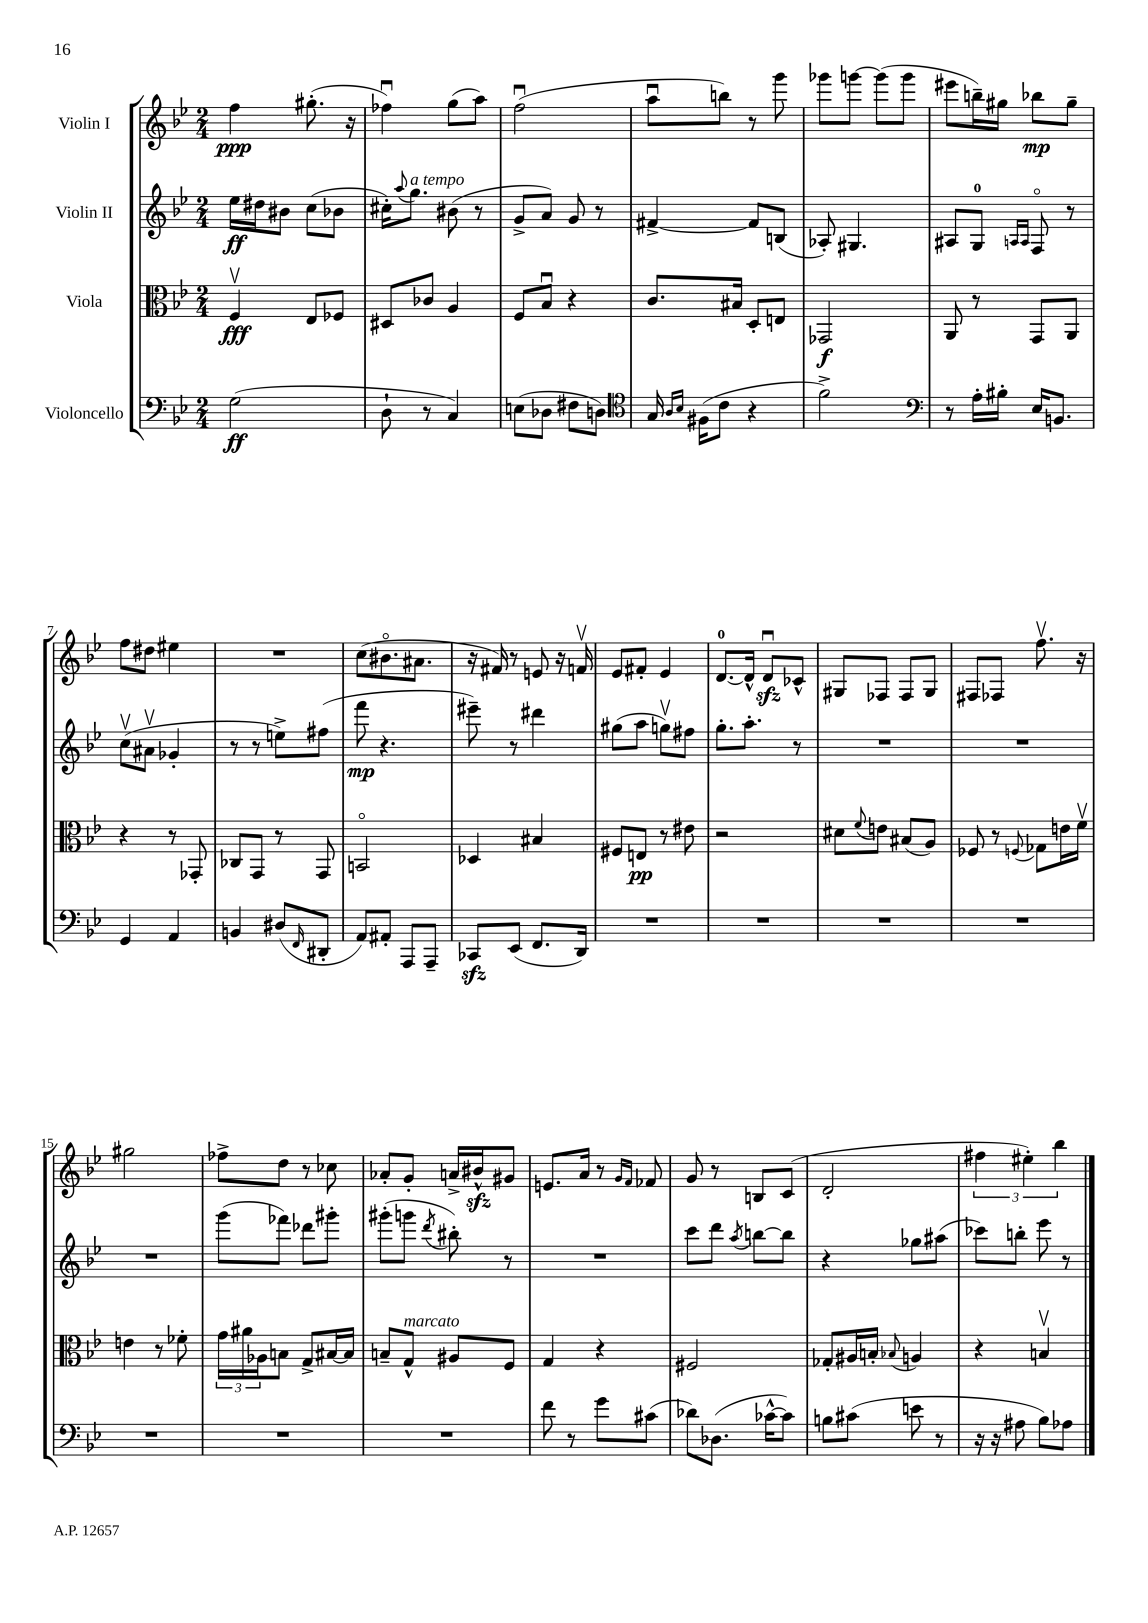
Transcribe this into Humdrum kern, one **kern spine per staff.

**kern	**kern	**kern	**kern
*staff4	*staff3	*staff2	*staff1
*clefF4	*clefC3	*clefG2	*clefG2
*k[b-e-]	*k[b-e-]	*k[b-e-]	*k[b-e-]
*M2/4	*M2/4	*M2/4	*M2/4
(2G	4Fv	16ee-	4ff
.	.	16dd#	.
.	.	8b#	.
.	8E-	(8cc	(8.gg#'
.	8F-	8b-	.
.	.	.	16r
=	=	=	=
8D`	8D#	16cc#')	4ff-u)
.	.	8qqaa	.
.	.	8.gg	.
8r	8c-	.	.
4C)	4A	(8b#	(8gg
.	.	8r	8aa)
=	=	=	=
(8E	8F	8g^	(2ffu
8D-	8B-u	8a)	.
8F#	4r	8g	.
8D)	.	8r	.
=	=	=	=
*clefC4	*	*	*
16G	8.c	[4f#^	8aau
16qqA	.	.	.
16qqB-	.	.	.
(16F#	.	.	.
8c	.	.	8bb)
.	16B#	.	.
4r	8D'	8f#]	8r
.	8E	(8B	8ggg
=	=	=	=
2f^)	2GG-	8A-')	8ggg-
.	.	4.G#	[8ggg
.	.	.	(8ggg]
.	.	.	8ggg
=	=	=	=
*clefF4	*	*	*
8r	8AA	8A#	8eee#
16A'	8r	8G	16bb~)
16B#'	.	.	16gg#
.	.	16qqA	.
.	.	16qqA	.
16E-	8GG	8Fo	8bb-
8.BB	.	.	.
.	8AA	8r	8gg#~
=	=	=	=
4GG	4r	(8ccv	8ff
.	.	8a#v	8dd#
4AA	8r	4g-'	4ee#
.	8GG-'	.	.
=	=	=	=
4BB	8C-	8r	2r
.	8GG	8r	.
(8D#	8r	8ee^)	.
16qqFF	.	.	.
8DD#'	8GG	(8ff#	.
=	=	=	=
8AA)	2BBo	8fff	(8cc
8AA#'	.	4.r	8.b#o
8AAA	.	.	.
.	.	.	8.a#
8AAA~	.	.	.
=	=	=	=
8CC-	4D-	8eee#~)	16r
.	.	.	16f#)
(8EE-	.	8r	8r
8.FF	4B#	4ddd#	8e
.	.	.	16r
16DD)	.	.	16fv
=	=	=	=
2r	8F#	(8gg#	8e-
.	8E	8aa	8f#'
.	8r	8ggv)	4e-
.	8e#	8ff#	.
=	=	=	=
2r	2r	8.gg'	[8.d
.	.	8.aa'	16d^^]
.	.	.	8du
.	.	8r	8c-^^
=	=	=	=
2r	8d#	2r	8G#
.	8qqf	.	.
.	8e	.	8F-
.	(8B#	.	8F-
.	8A)	.	8G#
=	=	=	=
2r	8F-	2r	8F#
.	8r	.	8F-
.	8qqF	.	.
.	8G-	.	8.ffv
.	16e	.	.
.	16fv	.	16r
=	=	=	=
2r	4e	2r	2gg#
.	8r	.	.
.	8f-'	.	.
=	=	=	=
2r	24g	(8ggg	8ff-^
.	24a#	.	.
.	24A-	.	.
.	8B	8fff-)	8dd
.	8G^	8ddd-	8r
.	[16B#	8ggg#'	8cc-
.	16B#]	.	.
=	=	=	=
2r	8B~	(8ggg#'	8a-'
.	8G^^	8ggg	8g'
.	.	8qddd	.
.	8A#	8bb#')	16a^
.	.	.	16b#^^
.	8F	8r	8g#
=	=	=	=
8f	4G	2r	8.e
8r	.	.	.
.	.	.	16a
8g	4r	.	8r
.	.	.	16qqg
.	.	.	16qqf
(8c#	.	.	8f-
=	=	=	=
8d-)	2F#	8ccc	8g
(8.D-	.	8ddd	8r
.	.	8qaa	.
.	.	[8bb	8B
[16c-^^	.	.	.
8c-])	.	8bb]	(8c
=	=	=	=
8B	8G-'	4r	2d'
(8c#	16A#	.	.
.	16B'	.	.
.	8qqB-	.	.
8e	4A	8gg-	.
8r	.	(8aa#	.
=	=	=	=
16r	4r	8ccc-)	6ff#
16r	.	.	.
8A#	.	8bb'	.
.	.	.	6ee#')
8B-)	4Bv	8eee-	.
.	.	.	6bb-
8A-	.	8r	.
==	==	==	==
*-	*-	*-	*-
